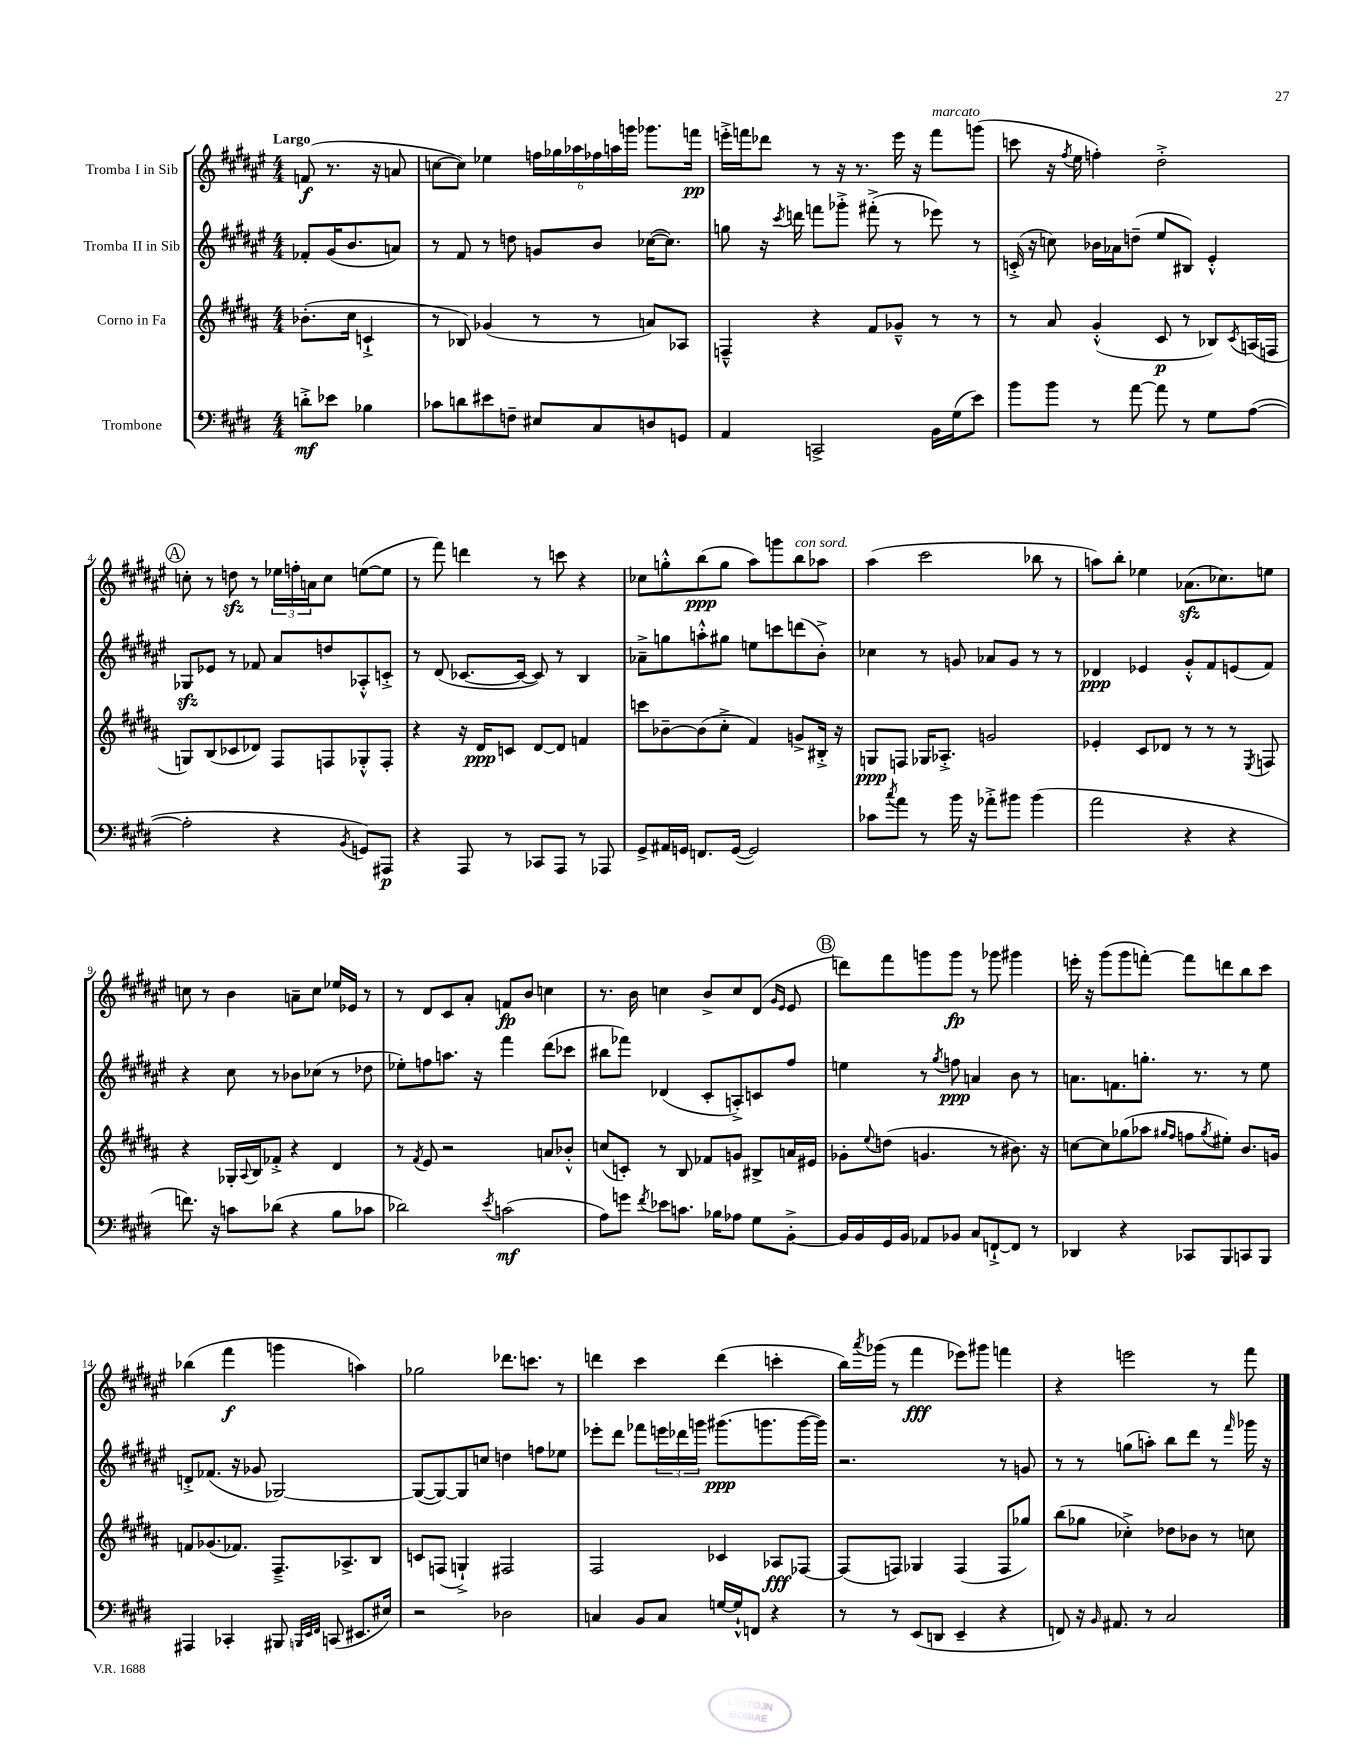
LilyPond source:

<<
\new StaffGroup <<
\new Staff = "s0" \with { instrumentName = "Tromba I in Sib" } {
    \clef treble \key fis \major \numericTimeSignature \time 4/4 \partial 2 \tempo "Largo"
    f'8\f( r8. r16 a'8 |
    c''8~ c''8) ees''4 \tuplet 6/4 { f''16 ges''16 aes''16 fes''16 a''16 g'''16 } ges'''8. f'''16\pp |
    e'''16-.-> f'''16 des'''8 r8 r16 r8. e'''16 r16 f'''8^\markup { \italic "marcato" } g'''8( |
    c'''8 r16 \acciaccatura { fis''8 } eis''16 f''4-.) dis''2-.-> |
    \mark \markup { \circle "A" } c''8-. r8 d''8\sfz r8 \tuplet 3/2 { ees''16 f''16-. a'16 } c''8 e''8~( e''8 |
    r8 fis'''8) d'''4 r8 c'''8 r4 |
    ces''8 g''8-.-^ b''8\ppp( g''8 ais''8) g'''8 b''8^\markup { \italic "con sord." } aes''8 |
    ais''4( cis'''2 bes''8 r8 |
    a''8) b''8-. ees''4 aes'8.\sfz( ces''8.) e''8 |
    c''8 r8 b'4 a'8-- c''8 ees''16 ees'16 r8 |
    r8 dis'8 cis'8 ais'8-. f'8\fp b'8 c''4 |
    r8. b'16 c''4 b'8-> c''8 dis'8( \grace { gis'16 eis'16 } eis'8 |
    \mark \markup { \circle "B" } d'''8) fis'''8 g'''8 g'''8\fp r8 ges'''8 gis'''4 |
    e'''16-. r16 gis'''8( gis'''8 f'''8~-.) f'''8 d'''8 b''8 cis'''8 |
    bes''4( fis'''4\f g'''4 a''4) |
    ges''2 des'''8. c'''8. r8 |
    d'''4 cis'''4 d'''4( c'''4-. |
    b''16) \acciaccatura { ais'''8 } ges'''16( r8 fis'''4\fff ees'''8) gis'''8 f'''4 |
    r4 e'''2 r8 fis'''8 \bar "|." |
}
\new Staff = "s1" \with { instrumentName = "Tromba II in Sib" } {
    \clef treble \key fis \major \numericTimeSignature \time 4/4 \partial 2
    fes'8-. gis'16( b'8. a'8) |
    r8 fis'8 r8 d''8 g'8 b'8 ces''16~( ces''8.) |
    g''8 r16 \acciaccatura { cis'''8 } d'''16 f'''8 ges'''8-.-> fis'''8-.->( r8 ees'''8) r8 |
    c'16-.->( r16 c''8) bes'16 aes'16 d''8--( eis''8 bis8) eis'4-.-^ |
    \mark \markup { \circle "A" } ges8\sfz ees'8 r8 fes'8 ais'8 d''8 aes8-.-^ c'8-.-> |
    r8 dis'8( ces'8.~ ces'16~ ces'8) r8 b4 |
    aes'8---> g''8 a''8-.-^ gis''8 e''8 c'''8 d'''8( b'8-.->) |
    ces''4 r8 g'8 aes'8 g'8 r8 r8 |
    des'4\ppp ees'4 gis'8-.-^ fis'8 e'8( fis'8) |
    r4 cis''8 r8 bes'8 ces''8( r8 des''8 |
    ees''8-.) f''8 a''8. r16 fis'''4 dis'''8( ces'''8 |
    bis''8 fes'''8) des'4( cis'8-. a8-.->) c'8 fis''8 |
    \mark \markup { \circle "B" } e''4 r8 \acciaccatura { gis''8 } f''8\ppp a'4 b'8 r8 |
    a'8. f'8. g''8.-. r8. r8 eis''8 |
    d'8-.-> fes'8.( r16 ges'8 ges2~) |
    ges8~( ges8~) ges8 c''8 d''4 f''8 ees''8 |
    ees'''8-. dis'''8 fes'''8 \tuplet 3/2 { e'''16 des'''16 g'''16 } gis'''8.\ppp( g'''8. g'''16~ g'''16) |
    r2. r8 g'8 |
    r8 r8 g''8( a''8-.) b''8 dis'''8 r8 \grace { fis'''16 } ges'''16 r16 \bar "|." |
}
\new Staff = "s2" \with { instrumentName = "Corno in Fa" } {
    \clef treble \key b \major \numericTimeSignature \time 4/4 \partial 2
    bes'8.-.( cis''16 c'4-!-> |
    r8 bes8) ges'4( r8 r8 a'8) aes8 |
    f4---^ r4 fis'8 ges'8---^ r8 r8 |
    r8 ais'8 gis'4-.-^( cis'8\p r8 bes8) \acciaccatura { cis'8 } a16( f16 |
    \mark \markup { \circle "A" } g8) b8( ces'8 des'8) fis8 f8 ges8-.-^ f8-. |
    r4 r16 dis'16\ppp c'8 dis'8~ dis'8 f'4 |
    c'''8 bes'8~-- bes'8( cis''8-.-> fis'4) g'8-> bis16-.-> r16 |
    g8\ppp f8 ges16 aes8.-.-> g'2 |
    ees'4-. cis'8 des'8 r8 r8 r8 \acciaccatura { e8 } f8 |
    r4 ges16-. \appoggiatura { ais8 } b16 fes'8-.-> r4 dis'4 |
    r8 \acciaccatura { fis'8 } e'8 r2 a'8 bes'8-.-^ |
    c''8( c'8-.) r8 b8 fes'8 g'8 bis8-> a'16 eis'16 |
    \mark \markup { \circle "B" } ges'8-. \appoggiatura { e''8 } d''8( g'4. r8 bis'8.) r16 |
    c''8~ c''8 ges''8( aes''8 \grace { gis''16 fis''16 } f''8 \acciaccatura { gis''8 } eis''8-.) b'8. g'16 |
    f'8 ges'8.( fes'8.) fis8.---> aes8.-> b8 |
    c'8 f8( g4-!->) fis2 |
    fis2 ces'4 aes8\fff fes8~ |
    fes8( f8) ges4 f4( f8 ges''8) |
    b''8( ges''8 ces''4-.->) des''8 bes'8 r8 c''8 \bar "|." |
}
\new Staff = "s3" \with { instrumentName = "Trombone" } {
    \clef bass \key e \major \numericTimeSignature \time 4/4 \partial 2
    d'8-.->\mf ees'8 bes4 |
    ces'8 d'8 eis'8 f8-- eis8 cis8 d8 g,8 |
    a,4 c,2-> b,16 gis16( e'8) |
    b'8 b'8 r8 a'8~ a'8 r8 gis8 a8~( |
    \mark \markup { \circle "A" } a2-. r4 \acciaccatura { b,8 } g,8) ais,,8\p |
    r4 a,,8 r8 ces,8 a,,8 r8 aes,,8 |
    gis,8-> ais,16 g,16 f,8. g,16~( g,2) |
    ces'8 \acciaccatura { cis''8 } a'8 r8 b'16 r16 aes'8-.-> bis'8 bis'4( |
    a'2 r4 r4 |
    f'8.) r16 c'8 des'8( r4 b8 ces'8 |
    des'2) \acciaccatura { e'8 } c'2\mf( |
    a8) g'8 \acciaccatura { fis'8 } ees'8 c'8. bes16 aes8 gis8 b,8~-.-> |
    \mark \markup { \circle "B" } b,16 b,16 gis,16 b,16 aes,8 bes,8 cis8 f,8~-!-> f,8 r8 |
    des,4 r4 ces,8 b,,8 c,8 b,,8 |
    ais,,4 ces,4-. bis,,8 \grace { b,,32 e,32 fis,32 } c,8( eis,8. eis16) |
    r2 des2 |
    c4 b,8 c8 g16~ g16-!-^ f,8 r4 |
    r8 r8 e,8( d,8 e,4-- r4 |
    f,8) r16 \grace { b,16 } ais,8. r8 cis2 \bar "|." |
}
>>
>>
